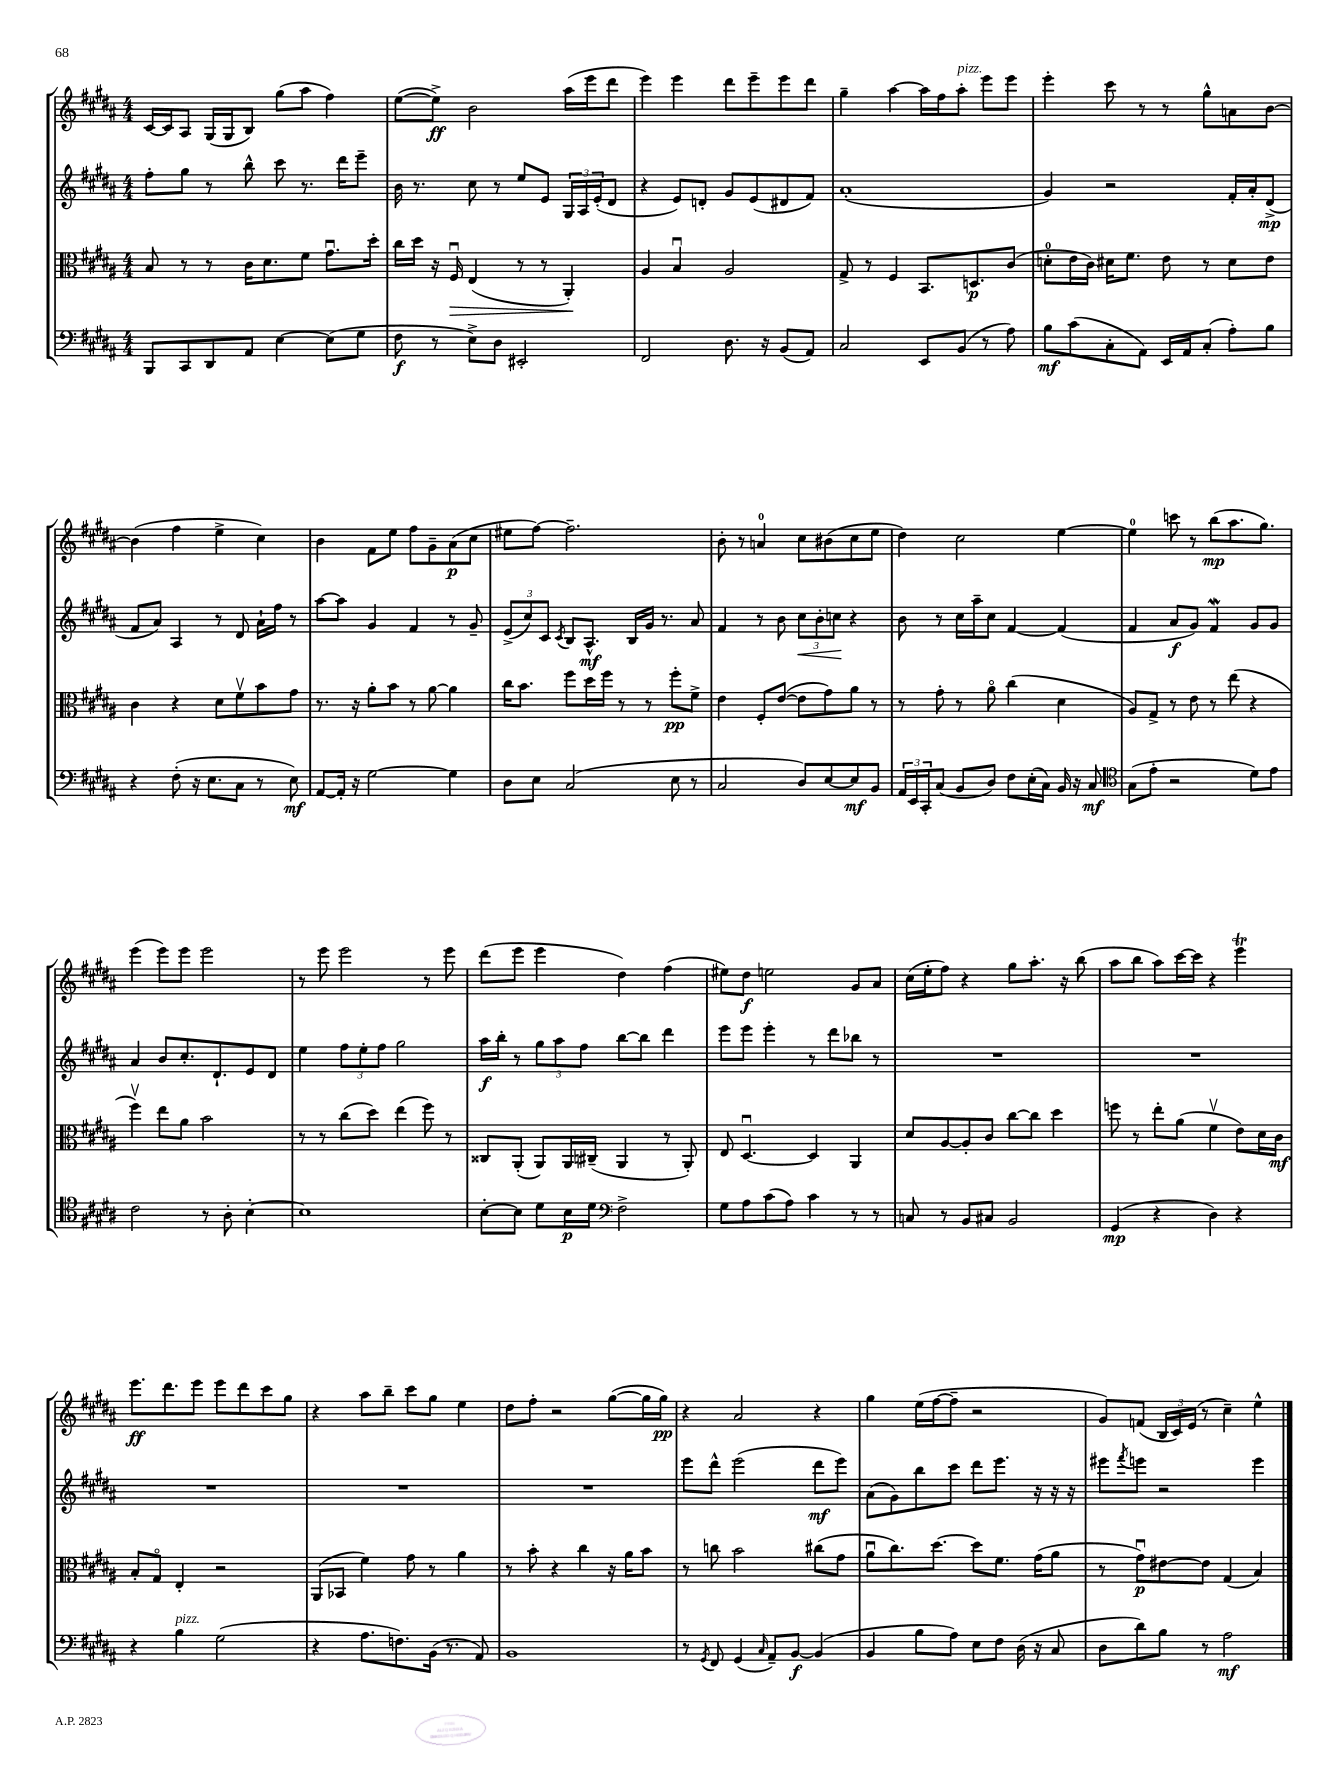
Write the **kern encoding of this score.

**kern	**kern	**kern	**kern
*staff4	*staff3	*staff2	*staff1
*clefF4	*clefC3	*clefG2	*clefG2
*k[f#c#g#d#a#]	*k[f#c#g#d#a#]	*k[f#c#g#d#a#]	*k[f#c#g#d#a#]
*M4/4	*M4/4	*M4/4	*M4/4
8BBB	8B	8ff#'	[16c#
.	.	.	16c#]
8CC#	8r	8gg#	8A#
8DD#	8r	8r	(16G#
.	.	.	16G#
8AA#	16c#	8bb^^	8B)
.	8.d#	.	.
[4E	.	8ccc#	(8gg#
.	8f#	8.r	8aa#
(8E]	8.g#u	.	4ff#)
.	.	16ddd#	.
8G#	.	8eee~	.
.	16dd#'	.	.
=	=	=	=
8F#	16cc#	16b	([8ee
.	16dd#	8.r	.
8r	16r	.	8ee^])
.	16F#u	.	.
8E^)	(4E	8cc#	2b
8D#	.	8r	.
2EE#'	8r	8ee	.
.	8r	8e	.
.	4AA#')	24G#	(16aa#
.	.	24A#	.
.	.	.	16eee
.	.	(24e'	.
.	.	8d#	8ddd#
=	=	=	=
2FF#	4A#	4r	4eee)
.	4Bu	8e)	4eee
.	.	8d'	.
8.D#	2A#	8g#	8ddd#
.	.	(8e	8eee~
16r	.	.	.
(8BB	.	8d#	8eee
8AA#)	.	8f#)	8ddd#
=	=	=	=
2C#	8G#^	(1a#'	4gg#~
.	8r	.	.
.	4F#	.	[4aa#
8EE	8.BB	.	16aa#]
.	.	.	16ff#
(8BB	.	.	8aa#'
.	8.D	.	.
8r	.	.	8eee
8A#)	(8c#	.	8eee
=	=	=	=
8B	8d'	4g#)	4eee'
(8c#	16e	.	.
.	16c#)	.	.
8C#'	16d#	2r	8ccc#
.	8.f#	.	.
8AA#)	.	.	8r
16EE	8e	.	8r
16AA#	.	.	.
(8C#'	8r	.	8gg#^^
8A#')	8d#	16f#'	8a
.	.	16a#'	.
8B	8e	(8d#^	[8b
=	=	=	=
4r	4c#	8f#	(4b]
.	.	8a#)	.
(8F#'	4r	4A#	4ff#
16r	.	.	.
8.E	.	.	.
.	8d#	8r	4ee^
8C#	8f#v	8d#	.
8r	8b	16a#`	4cc#)
.	.	16ff#	.
8E)	8g#	8r	.
=	=	=	=
[8AA#	8.r	[8aa#	4b
16AA#']	.	8aa#]	.
16r	16r	.	.
[2G#	8a#'	4g#	8f#
.	8b	.	8ee
.	8r	4f#	8ff#
.	[8a#	.	8g#~
4G#]	4a#]	8r	(8a#
.	.	8g#~	8cc#
=	=	=	=
8D#	16cc#	(12e^	8ee#
.	8.b	.	.
.	.	12cc#)	.
8E	.	.	[8ff#)
.	.	12c#	.
.	.	8qc#	.
(2C#	8ff#	8B	2.ff#~]
.	16dd#	8.A#^^	.
.	16ff#	.	.
.	8r	.	.
.	.	16B	.
.	8r	16g#	.
.	.	8.r	.
8E	8ff#'	.	.
8r	8f#^	8a#	.
=	=	=	=
2C#	4e	4f#	8b'
.	.	.	8r
.	8F#'	8r	4a
.	([8e	8b	.
8D#)	8e]	12cc#	8cc#
.	.	12b'	.
[8E	8g#)	.	(8b#
.	.	12cc	.
8E]	8a#	4r	8cc#
8BB	8r	.	8ee
=	=	=	=
24AA#	8r	8b	4dd#)
24EE	.	.	.
24CC#'	.	.	.
(8C#	8g#'	8r	.
8BB	8r	16cc#	2cc#
.	.	16aa#~	.
8D#)	8a#o	8cc#	.
8F#	(4cc#	[4f#	.
(16E'	.	.	.
16C#)	.	.	.
16BB	4d#	(4f#]	[4ee
16r	.	.	.
8C#	.	.	.
=	=	=	=
*clefC4	*	*	*
(8G#	8A#)	4f#	4ee]
8e'	8G#^	.	.
2r	8r	8a#	8ccc
.	8e	8g#)	8r
.	8r	4f#	(8bb
.	(8ee	.	8.aa#
8d#)	4r	8g#	.
.	.	.	8.gg#)
8e	.	8g#	.
=	=	=	=
2c#	4ff#v)	4a#	(4eee
.	8ee	8b	8eee)
.	8a#	8.cc#'	8eee
8r	2b	.	2eee
.	.	8.d#`	.
8A#'	.	.	.
[4B'	.	8e	.
.	.	8d#	.
=	=	=	=
1B]	8r	4ee	8r
.	8r	.	8eee
.	(8cc#	12ff#	2eee
.	.	12ee'	.
.	8dd#)	.	.
.	.	12ff#	.
.	(4ee	2gg#	.
.	8ff#)	.	8r
.	8r	.	8eee
=	=	=	=
[8B'	8C##	16aa#	(8ddd#
.	.	16bb'	.
8B]	(8AA#'	8r	8eee
8d#	8AA#)	12gg#	4eee
.	.	12aa#	.
16B	16AA#	.	.
.	.	12ff#	.
16d#	(16C#~	.	.
*clefF4	*	*	*
2F#^	4AA#	[8bb	4dd#)
.	.	8bb]	.
.	8r	4ddd#	(4ff#
.	8AA#')	.	.
=	=	=	=
8G#	8E	8eee	8ee#)
8A#	[4.D#u	8eee	8dd#
(8c#	.	4eee'	2ee
8A#)	.	.	.
4c#	4D#]	8r	.
.	.	8ddd#	.
8r	4AA#	8bb-	8g#
8r	.	8r	8a#
=	=	=	=
8C	8d#	1r	(16cc#
.	.	.	16ee'
8r	[8A#	.	8ff#)
8BB	8A#']	.	4r
8C#	8c#	.	.
2BB	[8cc#	.	8gg#
.	8cc#]	.	8.aa#'
.	4dd#	.	.
.	.	.	16r
.	.	.	(8bb
=	=	=	=
(4GG#	8ff	1r	8aa#
.	8r	.	8bb
4r	8ee'	.	8aa#)
.	(8a#	.	[16ccc#
.	.	.	16ccc#]
4D#)	4f#v	.	4r
4r	8e)	.	4eee
.	16d#	.	.
.	16c#	.	.
=	=	=	=
4r	8B'	1r	8.eee
.	8G#o	.	.
.	.	.	8.ddd#
4B	4E'	.	.
.	.	.	8eee
(2G#	2r	.	8eee
.	.	.	8ddd#
.	.	.	8ccc#
.	.	.	8gg#
=	=	=	=
4r	(8AA#	1r	4r
.	8BB-	.	.
8.A#	4f#)	.	8aa#
.	.	.	8bb~
8.F)	.	.	.
.	8g#	.	8ccc#
(16BB	8r	.	8gg#
8.r	.	.	.
.	4a#	.	4ee
8AA#)	.	.	.
=	=	=	=
1BB	8r	1r	8dd#
.	8b'	.	8ff#'
.	4r	.	2r
.	4cc#	.	.
.	16r	.	([8gg#
.	16a#	.	.
.	8b	.	16gg#]
.	.	.	16gg#)
=	=	=	=
8r	8r	8eee	4r
8qGG#	.	.	.
8FF#	8cc	8ddd#^^	.
(4GG#	2b	(2eee	2a#
16qqC#	.	.	.
8AA#~)	.	.	.
[8BB	.	.	.
(4BB]	(8cc#	8ddd#	4r
.	8g#	8eee)	.
=	=	=	=
4BB	8a#u	(8a#	4gg#
.	8.cc#)	8g#)	.
8B	.	8bb	(16ee
.	[8.dd#	.	[16ff#
8A#)	.	8ccc#	8ff#~]
8E	8dd#]	8ddd#	2r
8F#	8.f#	8.eee	.
(16D#	.	.	.
16r	(16g#	16r	.
8C#	8a#	16r	.
.	.	16r	.
=	=	=	=
8D#	8r	8eee#	8g#)
.	.	8qfff#	.
8d#)	8g#u)	8eee	(8f
8B	[8e#	2r	24B
.	.	.	24c#)
.	.	.	(24e
8r	8e#]	.	8r
2A#	(4G#	.	4cc#~)
.	4B)	4eee	4ee^^
==	==	==	==
*-	*-	*-	*-
